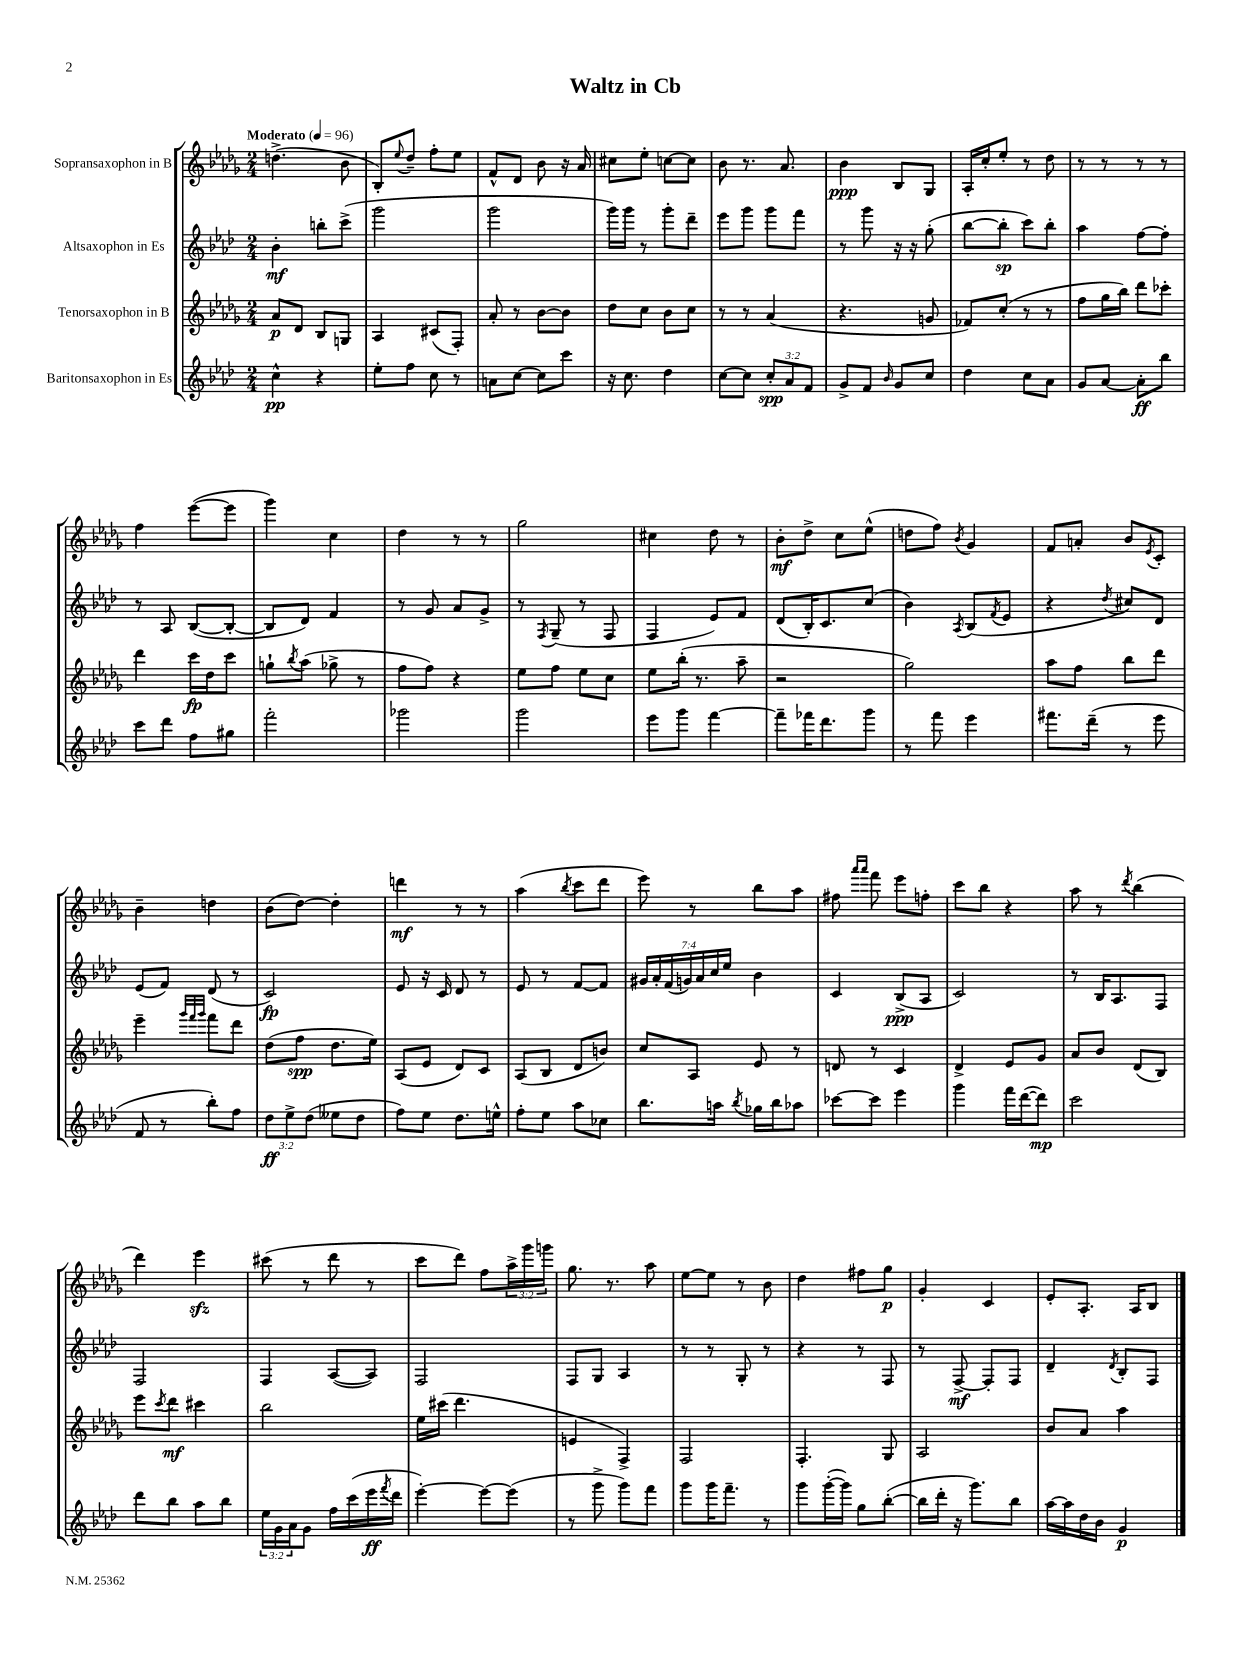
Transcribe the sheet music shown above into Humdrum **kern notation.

**kern	**kern	**kern	**kern
*staff4	*staff3	*staff2	*staff1
*clefG2	*clefG2	*clefG2	*clefG2
*k[b-e-a-d-]	*k[b-e-a-d-g-]	*k[b-e-a-d-]	*k[b-e-a-d-g-]
*M2/4	*M2/4	*M2/4	*M2/4
*MM96	*MM96	*MM96	*MM96
4cc^^\	8a-/L	4b-'\	(4.dd^\
.	8d-/J	.	.
4r	8B-/L	8bb'\L	.
.	8G/J	(8ccc^\J	8b-\
=	=	=	=
8ee-'\L	4A-/	2ggg\	8B-'/L)
.	.	.	8qqee-/
8ff\J	.	.	8dd-~/J
8cc\	(8c#/L	.	8ff'\L
8r	8F'/J)	.	8ee-\J
=	=	=	=
8a\L	8a-'/	2ggg\	8f^^/L
[8cc\J	8r	.	8d-/J
8cc\]L	[8b-\L	.	8b-\
8ccc\J	8b-\]J	.	16r
.	.	.	16a-/
=	=	=	=
16r	8dd-\L	16ggg\LL)	8cc#\L
8.cc\	.	16ggg\JJ	.
.	8cc\J	8r	8ee-'\J
4dd-\	8b-\L	8ggg'\L	[8cc\L
.	8cc\J	8ddd-~\J	8cc\]J
=	=	=	=
[8cc\L	8r	8eee-\L	8b-\
8cc\]J	8r	8ggg\J	8.r
12cc'/L	(4a-/	8ggg\L	.
.	.	.	8.a-/
12a-/	.	.	.
.	.	8fff\J	.
12f/J	.	.	.
=	=	=	=
8g^/L	4.r	8r	4b-\
8f/J	.	8ggg\	.
16qqb-/	.	.	.
8g/L	.	16r	8B-/L
.	.	16r	.
8cc/J	8g/	(8gg'\	8G-/J
=	=	=	=
4dd-\	8f-/L)	[8bb-\L	16A-'/LL
.	.	.	16cc'/J
.	(8cc'/J	8bb-'\]J	8ee-'/J
8cc\L	8r	8ccc\L)	8r
8a-\J	8r	8bb-'\J	8dd-\
=	=	=	=
8g/L	8ff\L	4aa-\	8r
[8a-/J	16gg-\L	.	8r
.	16bb-\JJ)	.	.
8a-'\]L	8ddd-\L	[8ff\L	8r
8bb-\J	8ccc-'\J	8ff'\]J	8r
=	=	=	=
8ccc\L	4ddd-\	8r	4ff\
8ddd-\J	.	8A-/	.
8ff\L	16ccc\LL	([8B-/L	([8eee-\L
.	16dd-\J	.	.
8gg#\J	8ccc\J	8B-'/_J	8eee-\]J
=	=	=	=
2fff'\	8gg`\L	8B-/]L	4ggg-\)
.	8qbb-/	.	.
.	(8aa-\J	8d-/J)	.
.	8gg-^\	4f/	4cc\
.	8r	.	.
=	=	=	=
2ggg-\	8ff\L	8r	4dd-\
.	8ff\J)	8g/	.
.	4r	8a-/L	8r
.	.	8g^/J	8r
=	=	=	=
2ggg\	8ee-\L	8r	2gg-\
.	.	8qF/	.
.	8ff\J	(8G~/	.
.	8ee-\L	8r	.
.	8cc\J	8F/	.
=	=	=	=
8eee-\L	8ee-\L	4F/	4cc#\
8ggg\J	(16bb-'\Jk	.	.
.	8.r	.	.
[4fff\	.	8e-/L)	8dd-\
.	8aa-~\	8f/J	8r
=	=	=	=
8fff~\]L	2r	(8d-/L	8b-'\L
16fff-\K	.	16B-'/K)	8dd-^\J
8.ddd-\	.	8.c/	.
.	.	.	8cc\L
8ggg\J	.	(8cc/J	(8ee-^^\J
=	=	=	=
8r	2gg-\)	4b-\)	8dd\L
8fff\	.	.	8ff\J)
.	.	8qA-/	8qb-/
4eee-\	.	(8B-/L	4g-/
.	.	8qf/	.
.	.	8e-/J	.
=	=	=	=
8.fff#\L	8aa-\L	4r	8f/L
.	8ff\J	.	8a'/J
(16ddd-~\Jk	.	.	.
.	.	8qdd-/	.
8r	8bb-\L	8cc#/L)	8b-/L
.	.	.	8qe-/
8eee-\	8ddd-\J	8d-/J	8c'/J
=	=	=	=
8f/	4eee-~\	(8e-/L	4b-~\
8r	.	8f/J)	.
.	32qqggg-/LLL	.	.
.	32qqfff/	.	.
.	32qqggg-/JJJ	.	.
8bb-'\L)	8fff\L	(8d-/	4dd\
8ff\J	8ddd-\J	8r	.
=	=	=	=
12dd-\L	(8dd-\L	2c/)	(8b-\L
12ee-^\	.	.	.
.	8ff\J	.	[8dd-\J)
(12dd-\J	.	.	.
8ee--\L	8.dd-\L	.	4dd-'\]
8dd-\J	.	.	.
.	16ee-\Jk)	.	.
=	=	=	=
8ff\L)	(8A-/L	8e-/	4ddd\
8ee-\J	8e-/J	16r	.
.	.	16c/	.
8.dd-\L	8d-/L)	8d-/	8r
.	8c/J	8r	8r
16ee^^\Jk	.	.	.
=	=	=	=
8ff'\L	(8A-/L	8e-/	(4aa-\
8ee-\J	8B-/J	8r	.
.	.	.	8qbb-/
8aa-\L	8d-/L	[8f/L	8ccc\L
8cc-\J	8b/J)	8f/]J	8ddd-\J
=	=	=	=
8.bb-\L	8cc/L	28g#/LL	8eee-\)
.	.	28a-'/	.
.	.	(28f/	.
.	.	28g/)	.
.	8A-/J	.	8r
.	.	28a-/	.
.	.	28cc/	.
16aa\Jk	.	.	.
.	.	28ee-/JJ	.
8qbb-/	.	.	.
16gg-\LL	8e-/	4b-\	8bb-\L
16bb-\J	.	.	.
8aa-\J	8r	.	8aa-\J
=	=	=	=
[8ccc-\L	8d/	4c/	8ff#\
.	.	.	16qqaaa-/LL
.	.	.	16qqaaa-/JJ
8ccc-\]J	8r	.	8fff\
4eee-\	4c/	(8B-^/L	8eee-\L
.	.	8A-/J	8ff'\J
=	=	=	=
4ggg\	4d-^/	2c/)	8ccc\L
.	.	.	8bb-\J
16fff\LL	8e-/L	.	4r
([16ddd-\J	.	.	.
8ddd-\]J)	8g-/J	.	.
=	=	=	=
2ccc\	8a-/L	8r	8aa-\
.	8b-/J	16B-/LK	8r
.	.	8.A-/	.
.	.	.	8qddd-/
.	(8d-/L	.	(4bb-\
.	8B-/J)	8F/J	.
=	=	=	=
8ddd-\L	8eee-\L	2F/	4ddd-\)
.	8qccc/	.	.
8bb-\J	8ddd-\J	.	.
8aa-\L	4ccc#\	.	4eee-\
8bb-\J	.	.	.
=	=	=	=
24ee-\LL	2bb-\	4F/	(8ccc#\
24g\	.	.	.
24a-\J	.	.	.
8g\J	.	.	8r
16ff\LL	.	([8A-/L	8ddd-\
(16ccc\	.	.	.
16eee-\	.	8A-/]J)	8r
8qfff/	.	.	.
16ddd-\JJ	.	.	.
=	=	=	=
[4eee-'\)	16ee-\LL	2F/	8ccc\L
.	(16ccc#\JJ	.	.
.	4.ddd-\	.	8ddd-\J)
8eee-\_L	.	.	8ff\L
(8eee-\]J	.	.	24aa-^\L
.	.	.	24ggg-\
.	.	.	24ggg\JJ
=	=	=	=
8r	4e/	8F/L	8.gg-\
8ggg^\	.	8G/J	.
.	.	.	8.r
8ggg\L)	4F^/)	4A-/	.
8fff\J	.	.	8aa-\
=	=	=	=
8ggg\L	2F/	8r	[8ee-\L
16ggg\K	.	8r	8ee-\]J
8.fff~\J	.	.	.
.	.	8G'/	8r
8r	.	8r	8b-\
=	=	=	=
8ggg\L	4.F'/	4r	4dd-\
([16ggg'\L	.	.	.
16ggg\]JJ)	.	.	.
8gg\L	.	8r	8ff#\L
([8bb-'\J	8G-/	8F/	8gg-\J
=	=	=	=
16bb-\]LL	2A-/	8r	4g-'/
16ddd-'\JJ	.	.	.
16r	.	[8F^/	.
8.ggg\L)	.	.	.
.	.	8F'/]L	4c/
8bb-\J	.	8F/J	.
=	=	=	=
[16aa-\LL	8b-/L	4d-~/	8e-'/L
16aa-\]	.	.	.
16dd-\	8a-/J	.	8.A-'/J
16b-\JJ	.	.	.
.	.	8qd-/	.
4g/	4aa-\	8B-'/L	.
.	.	.	16A-/LK
.	.	8F/J	8B-/J
==	==	==	==
*-	*-	*-	*-
